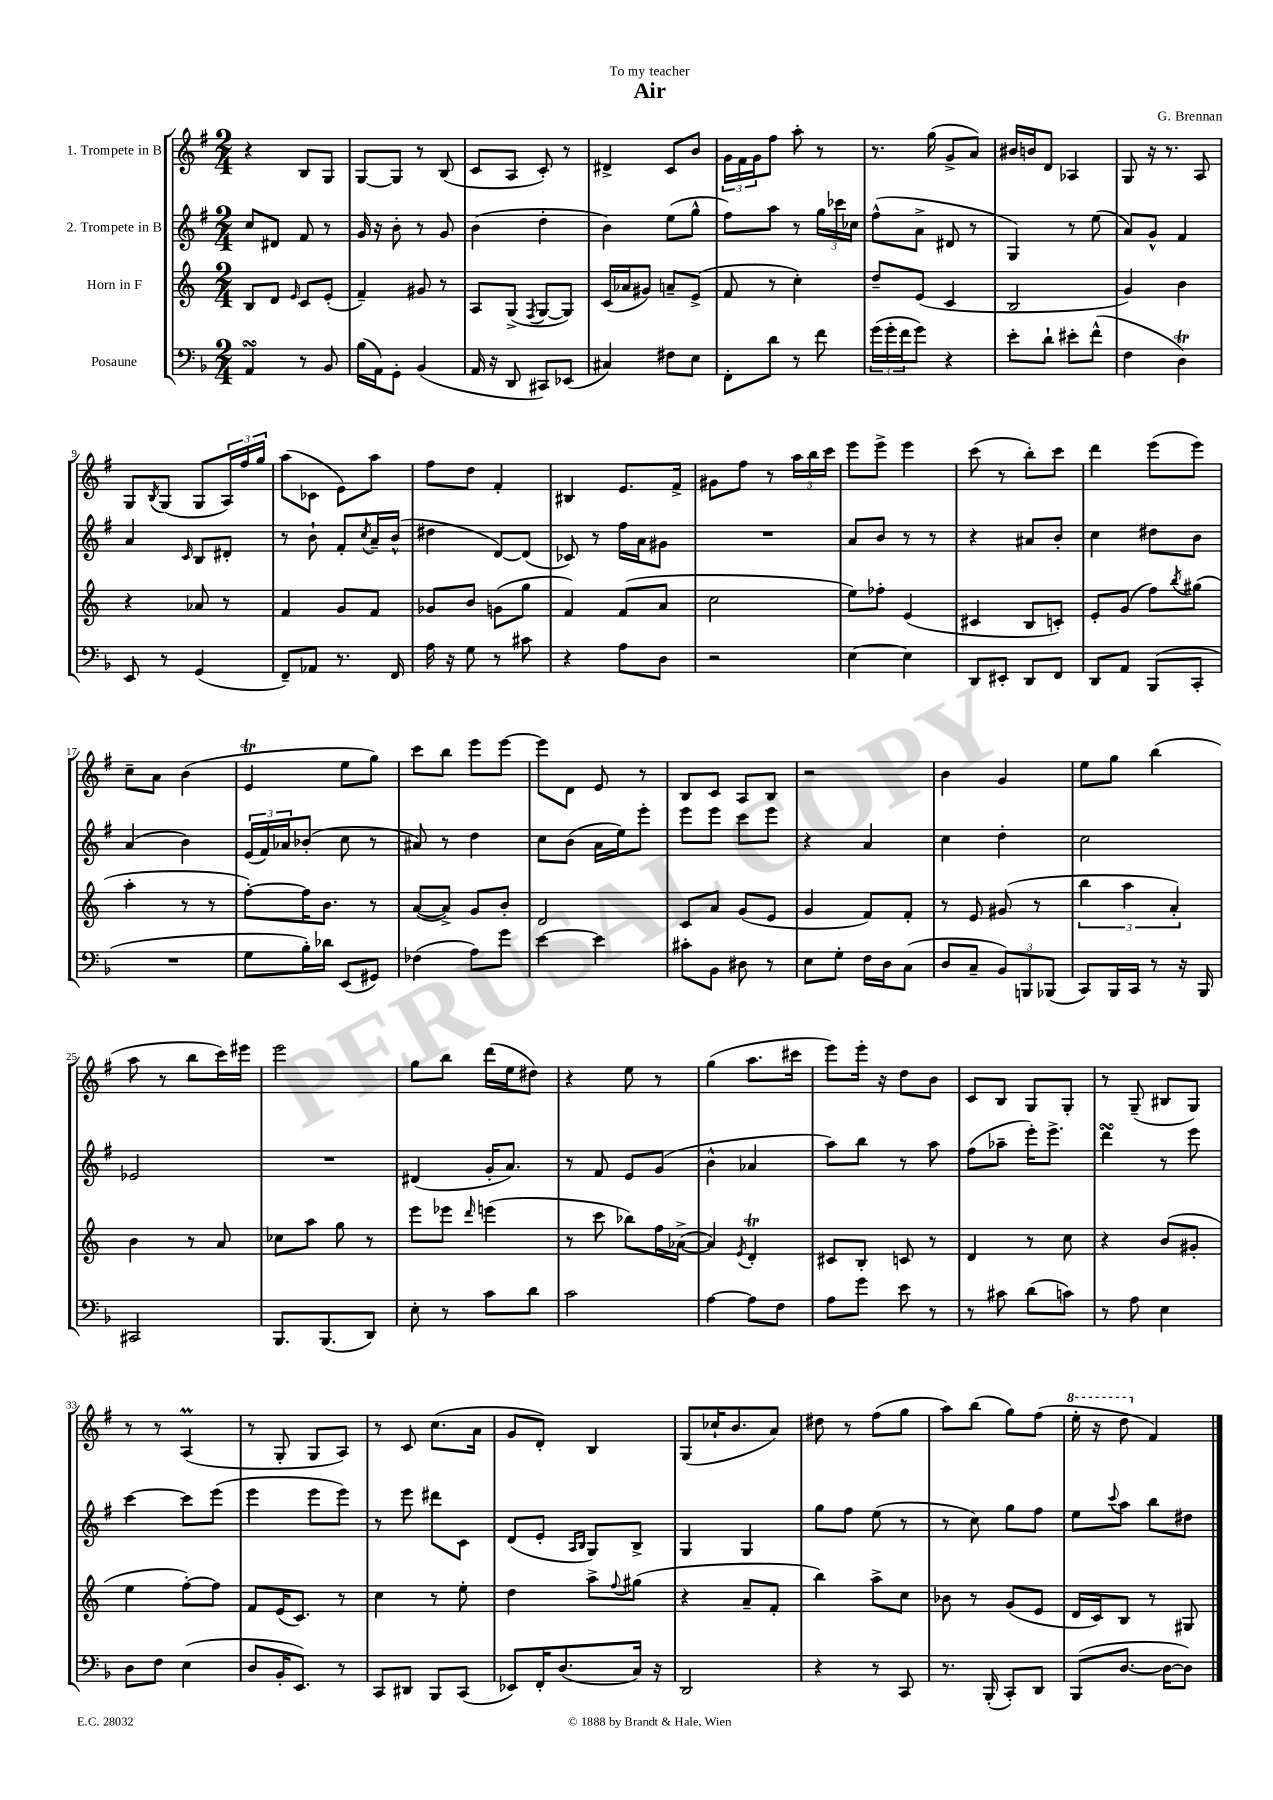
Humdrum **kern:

**kern	**kern	**kern	**kern
*part4	*part3	*part2	*part1
*staff4	*staff3	*staff2	*staff1
*I"Posaune	*I"Horn in F	*I"2. Trompete in B	*I"1. Trompete in B
*clefF4	*clefG2	*clefG2	*clefG2
*k[b-]	*k[]	*k[f#]	*k[f#]
*M2/4	*M2/4	*M2/4	*M2/4
=1	=1	=1	=1
4AAsSsS/	8B/L	8cc/L	4r
.	8d/J	8d#X/J	.
.	16qqe/	.	.
8r	8c/L	8f#/	8B/L
8BB-/	(8e'/J	8r	8G/J
=2	=2	=2	=2
(16B-\LL	4f~/)	16g/	[8G/L
16AA\J)	.	16r	.
8GG'\J	.	8b'\	8G/J]
(4BB-/	8g#X/	8r	8r
.	8r	8g/	(8B/
=3	=3	=3	=3
16AA/	8A/L	(4b\	8c/L
16r	.	.	.
8DD/	(8G^/J	.	8A/J
.	8qF/	.	.
8CC#X/L)	[8G/L	4dd'\	8c'/)
(8EE-X/J	8G/J])	.	8r
=4	=4	=4	=4
4C#X/)	(16c/LL	4b\)	4d#X^/
.	16a-X/J	.	.
.	8g#X/J)	.	.
8F#X\L	8an~/L	(8ee\L	8c/L
8E\J	(8e^/J	8gg^^\J	8b/J
=5	=5	=5	=5
8FF'\L	8f/	8ff#\L)	24g\LL
.	.	.	24f#\
.	.	.	24g\J
8d\J	8r	8aa\J	8ff#\J
8r	4cc'\)	8r	8aa'\
8f\	.	24gg\LL	8r
.	.	24ccc-X\	.
.	.	24cc-X\JJ	.
=6	=6	=6	=6
(24g\LL	8dd~/L	(8ff#^^\L	8.r
24g'\	.	.	.
24f\J	.	.	.
8g\J)	(8e/J	8a^\J	.
.	.	.	(16gg\
4r	4c/	8d#X/	8g^/L
.	.	8r	8a/J)
=7	=7	=7	=7
8e'\L	2B/	4G/)	16b#X/LL
.	.	.	16bn/J
8d`\J	.	.	8d/J
8e#X'\L	.	8r	4A-X/
(8f^^\J	.	(8ee\	.
=8	=8	=8	=8
4F\	4g/)	8a/L)	8G/
.	.	8g^^/J	16r
.	.	.	8.r
4DT\)	4b\	4f#/	.
.	.	.	8A/
!!LO:LB:g=z
=9	=9	=9	=9
8EE/	4r	4a/	8G/L
.	.	.	8qB/
8r	.	.	(8G/J
.	.	16qqc/	.
(4GG/	8a-X/	8B/L	8G/L
.	8r	8d#X'/J	24A/L)
.	.	.	24ff#/
.	.	.	24gg/JJ
=10	=10	=10	=10
8FF~/L)	4f/	8r	(8aa\L
8AA-X/J	.	8b`\	8c-X\J
8.r	8g/L	8f#'/L	8e\L)
.	.	8qcc/	.
.	8f/J	16a~/L	8aa\J
16FF/	.	(16b^^/JJ	.
=11	=11	=11	=11
16A\	8g-X/L	4dd#X\	8ff#\L
16r	.	.	.
8G\	8b/J	.	8dd\J
8r	(8gn\L	[8d/L)	4f#'/
8c#X\	8gg\J	(8d/J]	.
=12	=12	=12	=12
4r	4f/)	8c-X/)	4B#X/
.	.	8r	.
8A\L	(8f/L	16ff#\LL	8.e/L
.	.	16a\J	.
8D\J	8a/J	8g#X\J	.
.	.	.	16f#^/Jk
=13	=13	=13	=13
2r	2cc\	2r	8g#X\L
.	.	.	8ff#\J
.	.	.	8r
.	.	.	24aa\LL
.	.	.	24bb\
.	.	.	24ccc\JJ
=14	=14	=14	=14
[4E\	8ee\L)	8a/L	8eee\L
.	8ff-X'\J	8b/J	8eee^\J
4E\]	(4e/	8r	4eee\
.	.	8r	.
=15	=15	=15	=15
8DD/L	4c#X/	4r	(8ccc\
8EE#X'/J	.	.	8r
8DD/L	8B/L	8a#X/L	8bb'\L)
8FF/J	8cn'/J)	8b'/J	8ccc\J
=16	=16	=16	=16
8DD/L	8e'/L	4cc\	4ddd\
8AA/J	(8g/J	.	.
(8BBB-/L	8ff\L)	8dd#X\L	(8eee\L
.	8qbb/	.	.
8CC'/J	(8gg#X\J	8b\J	8eee\J)
!!LO:LB:g=z
=17	=17	=17	=17
2r	4aa'\	(4a/	8cc~\L
.	.	.	8a\J
.	8r	4b\)	(4b\
.	8r	.	.
=18	=18	=18	=18
8G\L	[8ff'\L)	(24e/LL	4eT/
.	.	24f#/)	.
.	.	24a-X/J	.
16B-'\L)	16ff\K]	(8b-X'/J	.
16d-X\JJ	8.b\J	.	.
(8EE/L	.	8cc\	8ee\L
8GG#X/J)	8r	8r	8gg\J)
=19	=19	=19	=19
(4F-X\	([8a/L	8a#X/)	8ccc\L
.	8a^/J])	8r	8bb\J
8A\L)	8g/L	4dd\	8eee\L
8g\J	8b'/J	.	[8eee\J
=20	=20	=20	=20
[4e\	2d/	8cc\L	8eee\L]
.	.	(8b\J	8d\J
4e\]	.	16a\LL	8e/
.	.	16ee\J)	.
.	.	8eee'\J	8r
=21	=21	=21	=21
8c#X'\L	8c/L	8eee\L	8B/L
8BB-\J	8a/J	8eee\J	8c/J
8D#X\	(8g/L	8ccc\L	8A/L
8r	8e/J	8eee\J	8B/J
=22	=22	=22	=22
8E\L	4g/	4r	2r
8G'\J	.	.	.
16F\LL	8f/L)	4a/	.
16D\J	.	.	.
(8C\J	8f'/J	.	.
=23	=23	=23	=23
8D/L	8r	4cc\	4b\
8C~/J	8e/	.	.
12BB-/L)	(8g#X/	4dd'\	4g/
12BBBn/	.	.	.
.	8r	.	.
(12BBB-X/J	.	.	.
=24	=24	=24	=24
8CC/L)	6bb\	2cc\	8ee\L
16BBB-/L	.	.	8gg\J
.	6aa\	.	.
16CC/JJ	.	.	.
8r	.	.	(4bb\
.	6a'/)	.	.
16r	.	.	.
16BBB-/	.	.	.
!!LO:LB:g=z
=25	=25	=25	=25
2CC#X/	4b\	2e-X/	8aa\
.	.	.	8r
.	8r	.	8bb\L
.	8a/	.	16ccc\L)
.	.	.	16eee#X\JJ
=26	=26	=26	=26
8.BBB-/L	8cc-X\L	2r	2eee\
.	8aa\J	.	.
(8.BBB-/	.	.	.
.	8gg\	.	.
8DD/J)	8r	.	.
=27	=27	=27	=27
8E'\	8eee\L	(4d#X/	8gg\L
8r	8eee-X\J	.	8bb\J
.	16qqddd/	.	.
8c\L	(4eeen\	16g'/KL	(16ddd\LL
.	.	8.a/J)	16ee\J
8d\J	.	.	8dd#X\J)
=28	=28	=28	=28
2c\	8r	8r	4r
.	8ccc\	8f#/	.
.	8bb-X\L)	8e/L	8ee\
.	16ff\L	(8g/J	8r
.	([16a-X^\JJ	.	.
=29	=29	=29	=29
[4A\	4a-/])	4b^^\	(4gg\
.	8qe/	.	.
8A\L]	4dT'/	4a-X/	8.aa\L
8F\J	.	.	.
.	.	.	16ccc#X\Jk
=30	=30	=30	=30
8A\L	8c#X/L	8aa\L)	8eee\L)
8g\J	8B'/J	8bb\J	16eee'\Jk
.	.	.	16r
8e\	8cn/	8r	8dd\L
8r	8r	8aa\	8b\J
=31	=31	=31	=31
8r	4d/	(8ff#\L	8c/L
8c#X\	.	8aa-X~\J	8B/J
(8d\L	8r	16eee'\KL)	8G/L
.	.	8.eee^\J	.
8cn\J)	8cc\	.	8G'/J
=32	=32	=32	=32
8r	4r	4dddsSSS\	8r
8A\	.	.	(8G~/
4E\	(8b/L	8r	8B#X/L
.	8g#X'/J	8eee\	8G/J)
!!LO:LB:g=z
=33	=33	=33	=33
8D\L	4ee\	[4ccc\	8r
8F\J	.	.	8r
(4E\	[8ff'\L)	8ccc\L]	(4AM/
.	8ff\J]	(8eee\J	.
=34	=34	=34	=34
8D/L	8f/L	4eee\	8r
16BB-'/K	(16e/K	.	8G'/
8.EE/J)	8.c/J)	.	.
.	.	8eee\L	8G/L
8r	8r	8eee\J)	8A/J)
=35	=35	=35	=35
8CC/L	4cc\	8r	8r
8DD#X/J	.	8eee\	8c/
8BBB-/L	8r	8ddd#X\L	(8.cc\L
(8CC/J	8ee'\	8c\J	.
.	.	.	16a\Jk
=36	=36	=36	=36
8EE-X/L)	4dd\	(8d/L	8g/L
16FF'/K	.	8e'/J	8d'/J)
(8.D/	.	.	.
.	.	16qqA/LL	.
.	.	16qqB/JJ	.
.	8aa^\L	8G/L)	4B/
.	8qqff/	.	.
16C/Jk)	(8gg#X\J	8B^/J	.
16r	.	.	.
=37	=37	=37	=37
2DD/	4r	4G/	(8G/L
.	.	.	16cc-X`/K
.	.	.	8.b/
.	8a~/L	4G/	.
.	8f'/J	.	8a/J)
=38	=38	=38	=38
4r	4bb\)	8gg\L	8dd#X\
.	.	8ff#\J	8r
8r	8aa^\L	(8ee\	(8ff#\L
8CC/	8cc\J	8r	8gg\J
=39	=39	=39	=39
8.r	8b-X\	8r	8aa\L)
.	8r	8cc\)	(8bb\J
(16BBB-'/	.	.	.
8CC'/L)	(8g/L	8gg\L	8gg\L)
8DD/J	8e/J	8ff#\J	(8ff#\J
=40	=40	=40	=40
*	*	*	*8va
(8BBB-/L	16d/LL	8ee\L	16eee'\
.	16c/J)	.	16r
.	.	8qqccc/	.
[8.D/J	8B/J	8aa\J	8ddd\
*	*	*	*X8va
.	8r	8bb\L	4f#/)
16D\KL_	.	.	.
8D\J])	8G#X/	8dd#X\J	.
==	==	==	==
*-	*-	*-	*-
